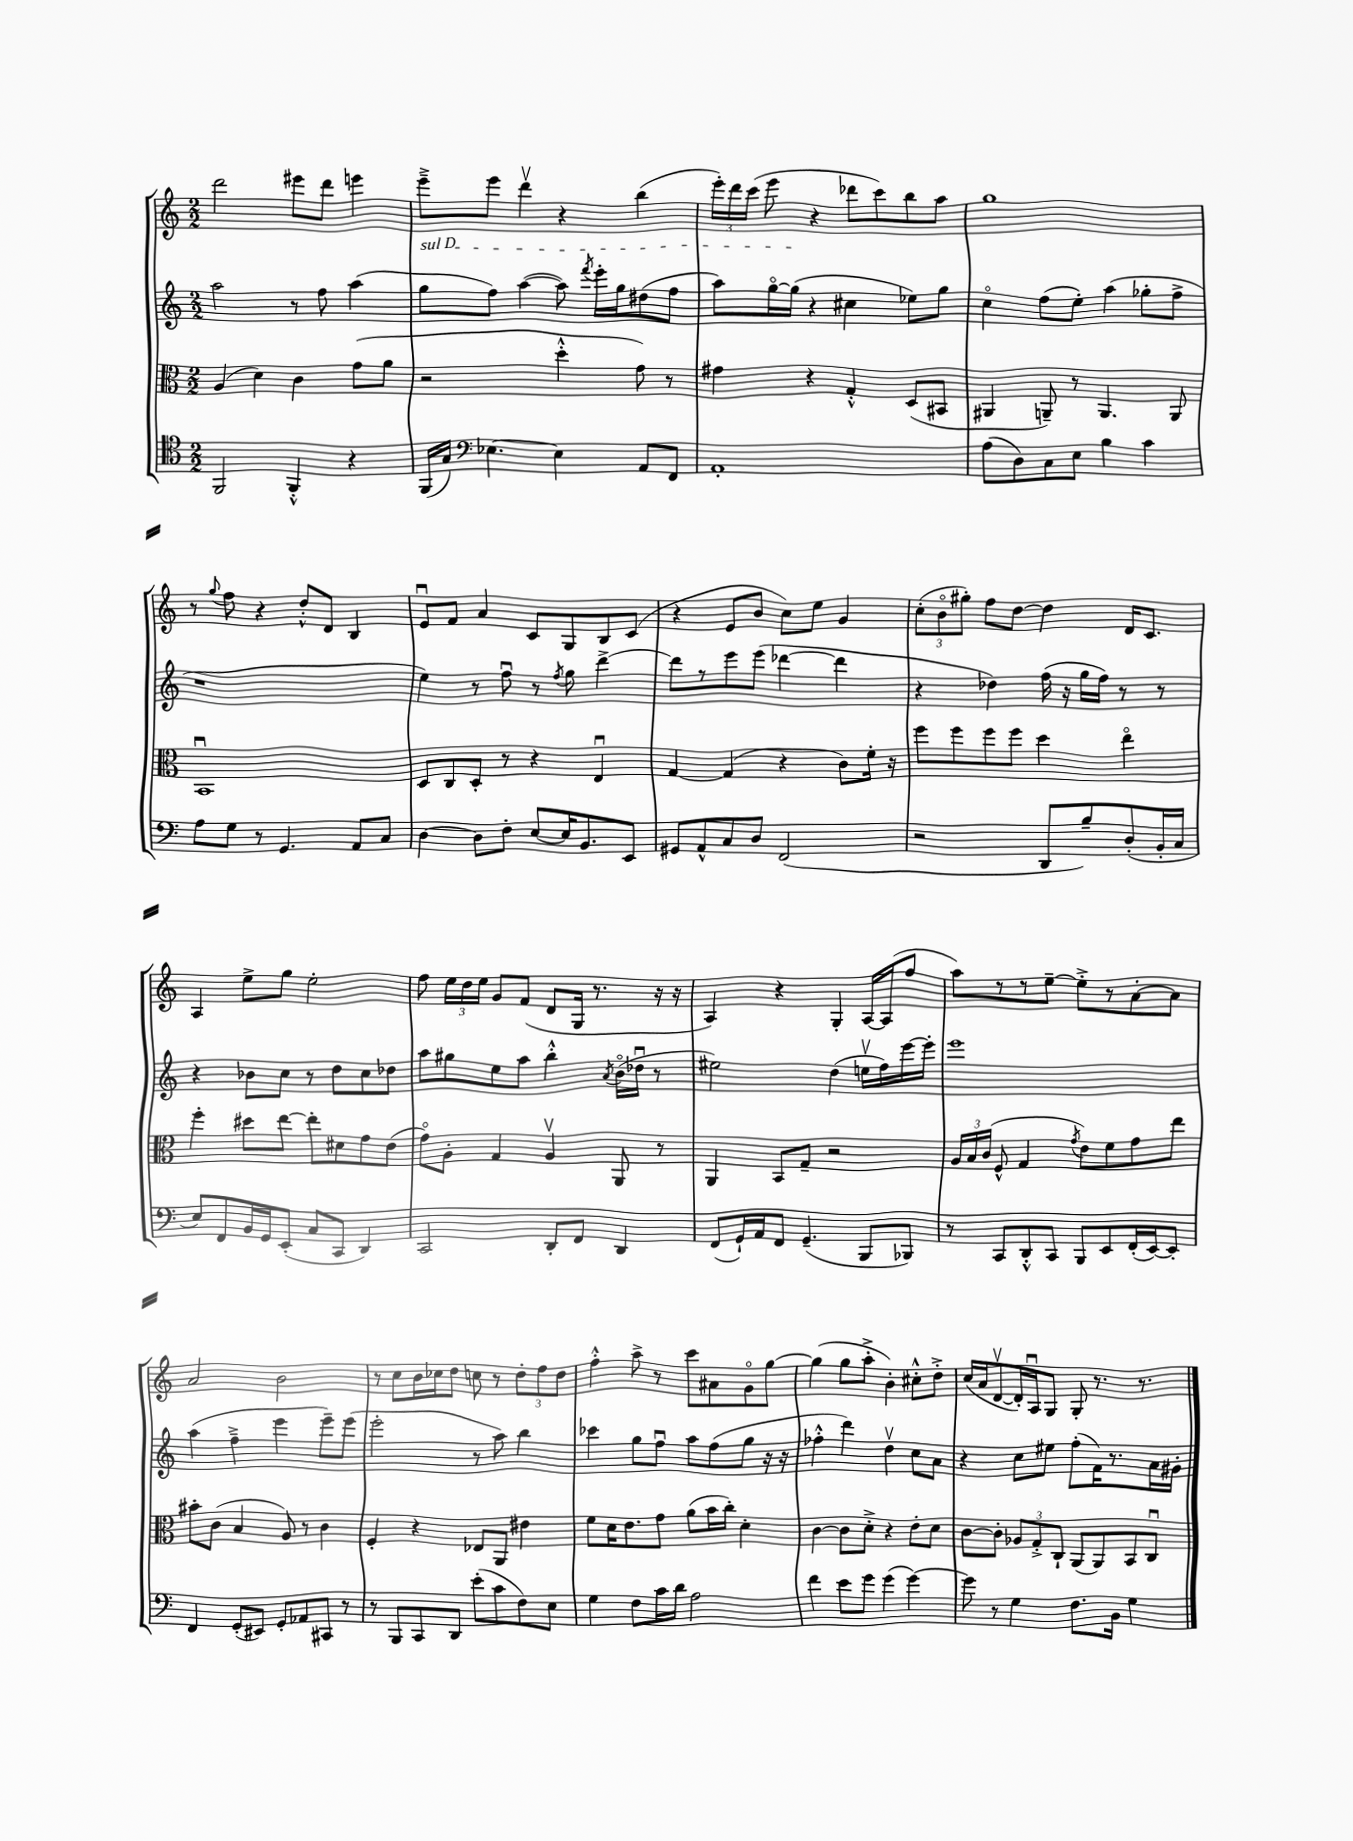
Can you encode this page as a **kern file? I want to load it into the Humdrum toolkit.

**kern	**kern	**kern	**kern
*staff4	*staff3	*staff2	*staff1
*clefC4	*clefC3	*clefG2	*clefG2
*k[]	*k[]	*k[]	*k[]
*M2/2	*M2/2	*M2/2	*M2/2
2FF/	(4A/	2aa\	2ddd\
.	4d\)	.	.
4FF'^^/	4c\	8r	8eee#\L
.	.	8ff\	8ddd\J
4r	(8g\L	(4aa\	4eee\
.	8a\J	.	.
=	=	=	=
(16FF/LL	2r	8gg\L	8eee~^\L
16G/JJ)	.	.	.
*clefF4	*	*	*
[4.E-\	.	8ff\J)	8eee\J
.	.	([4aa\	4dddv\
4E-\]	4dd'^^\	8aa\])	4r
.	.	8qfff/	.
.	.	16eee'\LL	.
.	.	16gg\J	.
8AA/L	8g\)	(8dd#\	(4bb\
8FF/J	8r	8ff\J	.
=	=	=	=
1AA'	4g#\	8aa\L)	24eee'\LL)
.	.	.	24ddd\
.	.	.	(24ccc\JJ
.	.	[16ggo\L	8eee\
.	.	(16gg\]JJ	.
.	4r	4r	4r
.	4G'^^/	4cc#\	8ddd-\L
.	.	.	8ccc\)
.	(8D/L	8ee-\L)	8bb\
.	8BB#/J	8gg\J	8aa\J
=	=	=	=
(8A\L	4AA#/	4cco\	1gg
8D\)	.	.	.
8C\	8AA~/)	(8ff\L	.
8E\J	8r	8ee'\J)	.
4B\	4.AA/	(4aa\	.
4c\	.	8gg-'\L	.
.	8AA/	8ff^\J	.
=	=	=	=
8A\L	1BBu	1r	8r
.	.	.	8qqgg/
8G\J	.	.	8ff\
8r	.	.	4r
4.GG/	.	.	.
.	.	.	8dd'^^/L
.	.	.	8d/J
8AA/L	.	.	4B/
8C/J	.	.	.
=	=	=	=
[4D\	8D/L	4ee\)	8eu/L
.	8C/	.	8f/J
8D\]L	8D'/J	8r	4a/
8F'\J	8r	8ffu\	.
[8E/L	4r	8r	8c/L
.	.	8qff/	.
16E/]K	.	8gg\	8G/
8.BB/	.	.	.
.	4Eu/	[4ddd^\	8B/
8EE/J	.	.	(8c/J
=	=	=	=
8GG#/L	[4G/	8ddd\]L	4r
8AA^^/	.	8r	.
8C/	(4G/]	8eee\	8e/L
8D/J	.	(8eee\J	8b/J
(2FF/	4r	[4ddd-\	8cc\L)
.	.	.	8ee\J
.	8c\L)	4ddd-\]	4g/
.	16f'\Jk	.	.
.	16r	.	.
=	=	=	=
2r	8ff\L	4r	(12cc'\L
.	.	.	12bo\
.	8ff\	.	.
.	.	.	12gg#'\J)
.	8ff\	4dd-\)	8ff\L
.	8ff\J	.	[8dd\J
8DD/L	4dd\	(16ff\	4dd\]
.	.	16r	.
8B~/)	.	16gg\LL	.
.	.	16ff\JJ)	.
(8D'/	4eeo\	8r	16d/LK
.	.	.	8.c/J
16BB'/L	.	8r	.
16C/JJ	.	.	.
=	=	=	=
8E/L)	4ff'\	4r	4A/
8FF/	.	.	.
16BB/L	8dd#\L	8b-\L	8ee^\L
16GG/J	.	.	.
(8EE'/J	[8ee\J	8cc\J	8gg\J
8C/L	8ee'\]L	8r	2ee'\
8CC/J	8d#\	8dd\L	.
4DD/)	8g\	8cc\	.
.	(8e\J	8dd-\J	.
=	=	=	=
2CC/	8go\L)	8aa\L	8ff\
.	8A'\J	8gg#\	24ee\LL
.	.	.	24dd\
.	.	.	24ee\JJ
.	4G/	8ee\	8g/L
.	.	8aa\J	(8f/J
8DD'/L	4Av/	4bb'^^\	8d/L
8FF/J	.	.	16G/Jk
.	.	.	8.r
.	.	8qa/	.
4DD/	8AA/	(16bo\LL	.
.	.	16dd-u\JJ	.
.	8r	8r	16r
.	.	.	16r
=	=	=	=
(8FF/L	4AA/	2ee#\)	4A/)
16GG`/L)	.	.	.
16AA/J	.	.	.
8FF/J	8BB/L	.	4r
(4.GG~/	8G~/J	.	.
.	2r	(4dd\	4G'/
8BBB/L	.	16eev\LL	[16A/LL
.	.	16ff\)	(16A/]J
8BBB-/J)	.	[16eee\	8ff/J
.	.	16eee'\]JJ	.
=	=	=	=
8r	24A/LL	1eee	8aa\L)
.	24B/	.	.
.	(24c/JJ	.	.
8CC/L	8F^^/	.	8r
8DD'^^/	4G/	.	8r
8CC/J	.	.	[8ee~\J
.	8qg/	.	.
8BBB/L	8e\L)	.	8ee'^\]L
8EE/	8f\	.	8r
(16FF'/L	8g\	.	[8a'\
[16EE/J)	.	.	.
8EE'/]J	8ee\J	.	8a\]J
=	=	=	=
4FF/	8b#'\L	(4aa\	2a/
.	(8c\J	.	.
(8GG'/L	4B/	4ff~^\	.
8EE#/J)	.	.	.
8GG'/L	8A/)	4eee\	2b\
8AA-/	8r	.	.
8CC#/J	4c\	8eee~\L)	.
8r	.	(8eee\J	.
=	=	=	=
8r	4F'/	2eee'\	8r
8BBB/L	.	.	8cc\L
8CC/	4r	.	16b\L
.	.	.	16cc-\J
8DD/J	.	.	8dd\J
(8e'\L	8E-/L	8r	8cc\
8c\	8AA/J	8aa\)	8r
8F\)	4e#\	4bb\	12dd'\L
.	.	.	12ff\
8E\J	.	.	.
.	.	.	12dd\J
=	=	=	=
4G\	8f\L	4ccc-\	4ff'^^\
.	16d\K	.	.
.	8.e\	.	.
8F\L	.	8gg\L	8aa^\
16c\L	8g\J	8ffu\J	8r
16d\JJ	.	.	.
2A\	(8a\L	8aa\L	8ccc\L
.	16b\L	(8ff\	8a#\
.	16cc'\JJ)	.	.
.	4d'\	8gg\J	8go\
.	.	16r	[8gg\J
.	.	16r	.
=	=	=	=
4f\	[4c\	4ff-'^^\	(4gg\]
8e\L	8c\]L	4ddd\)	8gg\L
8g\J	8d'^\J	.	8aa'^\J
(4g\	4r	4ddv\	4b'\)
[4g\)	8e'\L	8cc\L	8cc#'^^\L
.	8d\J	8a\J	8dd'^\J
=	=	=	=
8g\]	[8c\L	4r	(16cc/LL
.	.	.	16a/J
8r	8c'\]J	.	[8dv/
4G\	12A-/L	8cc\L	16d'/]L)
.	.	.	16Au/J
.	12G'^/	.	.
.	.	8ee#\J	8G/J
.	12C`/J	.	.
8.F\L	(8AA/L	(8ff'\L	8G'/
.	8AA/)	16f\K)	8.r
16BB\Jk	.	8.r	.
4G\	8BB/	.	.
.	.	.	8.r
.	8Cu/J	16a\L	.
.	.	16g#'\JJ	.
==	==	==	==
*-	*-	*-	*-
